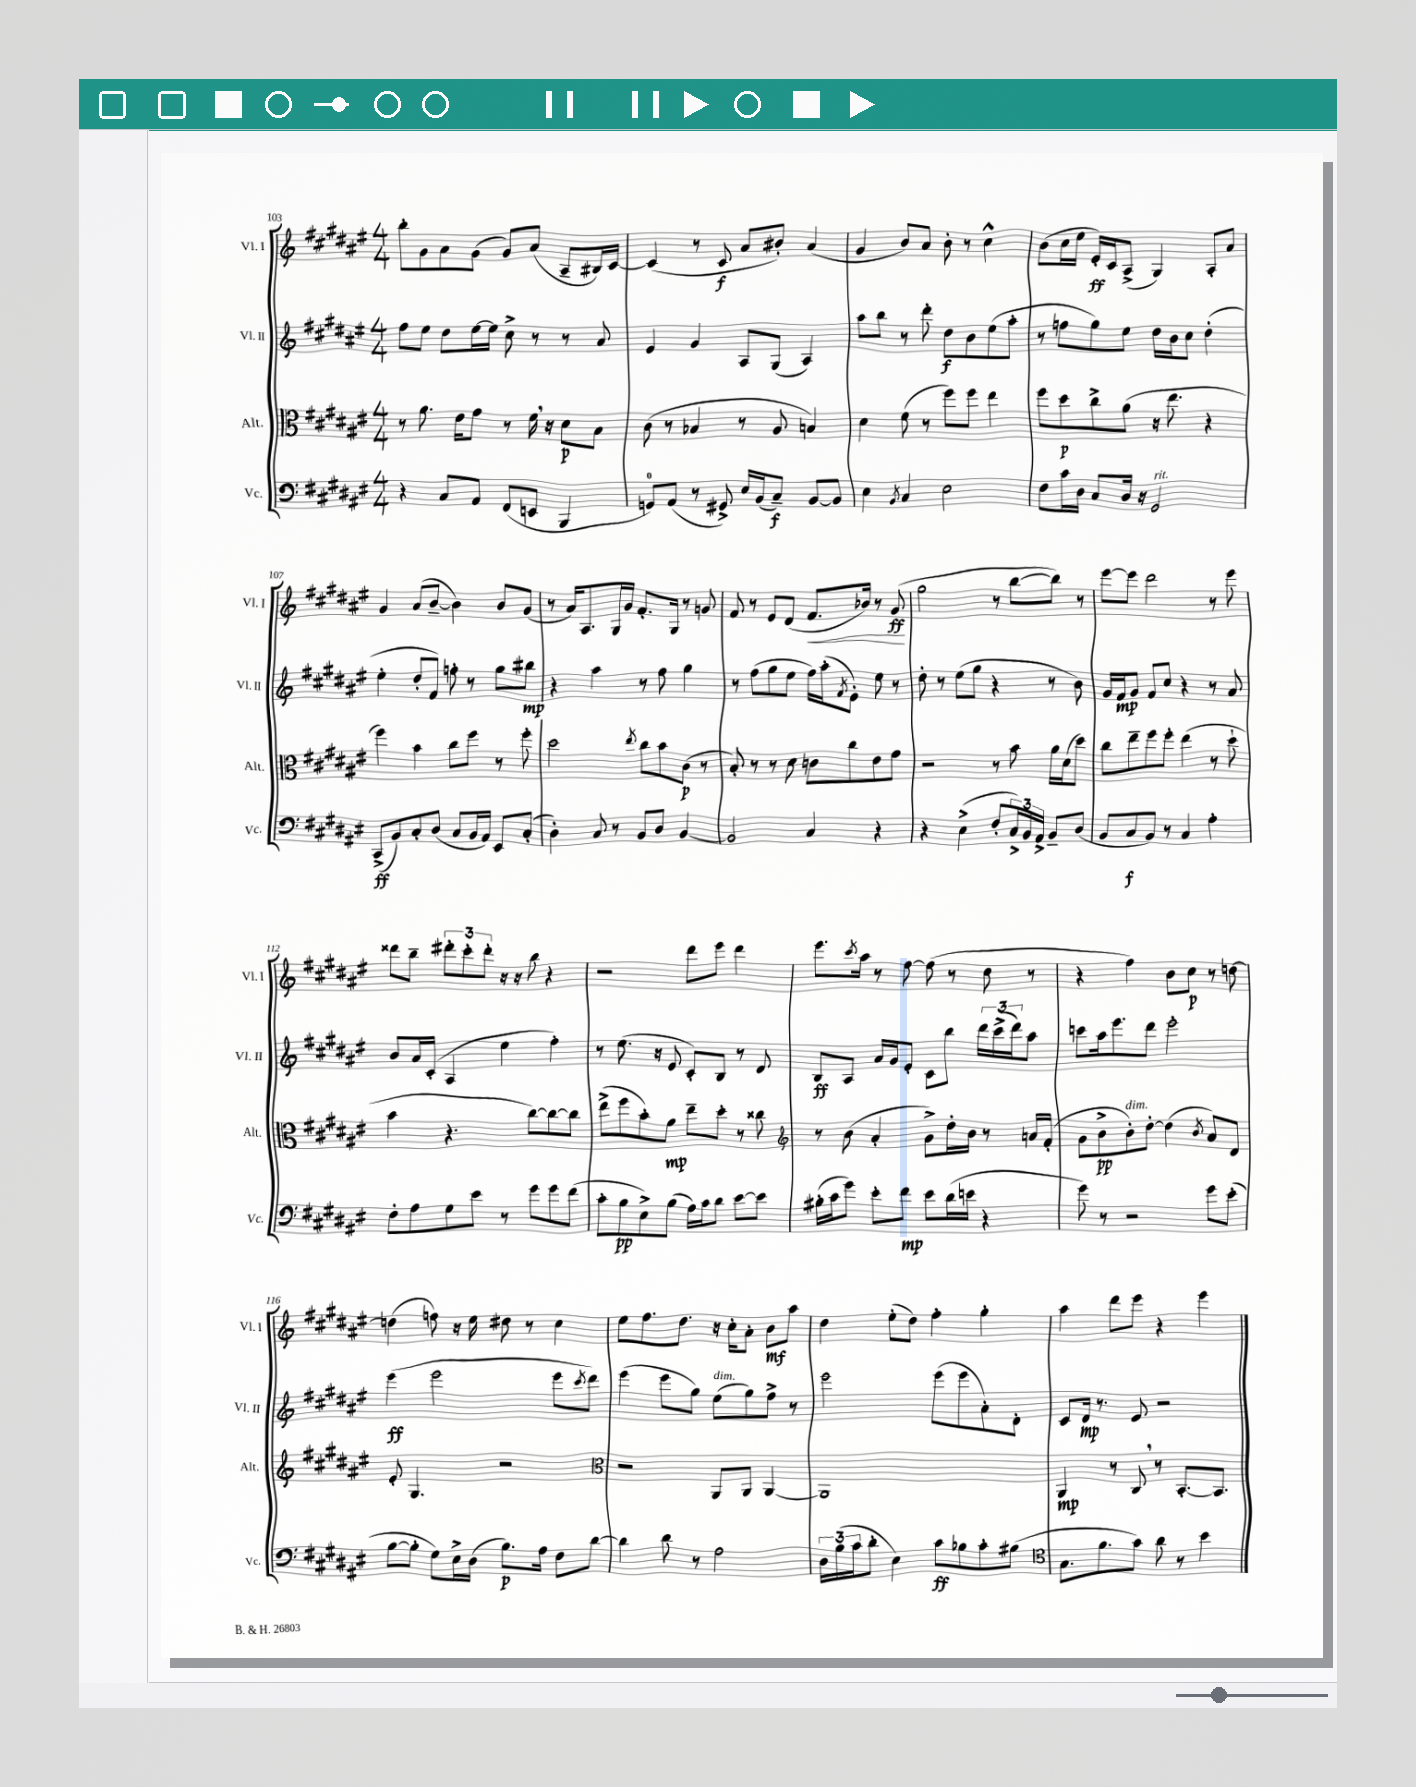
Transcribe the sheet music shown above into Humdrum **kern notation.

**kern	**dynam	**kern	**dynam	**kern	**dynam	**kern	**dynam
*part4	*part4	*part3	*part3	*part2	*part2	*part1	*part1
*staff4	*staff4	*staff3	*staff3	*staff2	*staff2	*staff1	*staff1
*I"Vc.	*	*I"Alt.	*	*I"Vl. II	*	*I"Vl. I	*
*I'Vc.	*	*I'Alt.	*	*I'Vl. II	*	*I'Vl. I	*
*clefF4	*	*clefC3	*	*clefG2	*	*clefG2	*
*k[f#c#g#d#a#e#]	*	*k[f#c#g#d#a#e#]	*	*k[f#c#g#d#a#e#]	*	*k[f#c#g#d#a#e#]	*
*M4/4	*	*M4/4	*	*M4/4	*	*M4/4	*
=103	=103	=103	=103	=103	=103	=103	=103
4r	.	8r	.	8ff#\L	.	8bb'\L	.
.	.	8.a#\	.	8ee#\J	.	8g#\	.
8C#/L	.	.	.	8dd#\L	.	8a#\	.
.	.	16e#\KL	.	.	.	.	.
8AA#/J	.	8g#\J	.	[16ee#\L	.	(8g#\J	.
.	.	.	.	16ee#\JJ]	.	.	.
(8FF#/L	.	8r	.	8cc#^\	.	8g#/L)	.
8EEn/J	.	16f#,\	.	8r	.	(8a#/J	.
.	.	16r	.	.	.	.	.
4BBB/	.	8d#\L	p	8r	.	8A#~/L	.
.	.	8B\J	.	8a#/	.	16B#X/L)	.
.	.	.	.	.	.	[16c#/JJ	.
=104	=104	=104	=104	=104	=104	=104	=104
8GGn/L)	.	(8c#\	.	4e#/	.	(4c#/]	.
(8AA#/J	.	8r	.	.	.	.	.
8r	.	4B-X/	.	4g#/	.	8r	.
8GG#X^/)	.	.	.	.	.	8c#/	f
16E#/LL	.	8r	.	8A#/L	.	8a#/L	.
(16BB/J	.	.	.	.	.	.	.
8C#~/J)	f	8A#/	.	(8G#/J	.	8b#X'/J)	.
[8BB/L	.	4Bn/)	.	4A#/)	.	(4a#/	.
8BB/J]	.	.	.	.	.	.	.
=105	=105	=105	=105	=105	=105	=105	=105
4E#\	.	4d#\	.	8aa#\L	.	4g#/	.
.	.	.	.	8bb\J	.	.	.
8qBB/	.	.	.	.	.	.	.
4C#/	.	(8f#\	.	8r	.	8b/L)	.
.	.	8r	.	8ddd#'\	.	8a#/J	.
2E#\	.	8ff#\L)	.	8dd#\L	f	8b'\	.
.	.	8ff#\J	.	8b\	.	8r	.
.	.	4ee#\	.	(8ee#\	.	4cc#^^\	.
.	.	.	.	8aa#'\J	.	.	.
=106	=106	=106	=106	=106	=106	=106	=106
8F#\L	.	8ff#\L	.	8r	.	(8b\L	.
16c#\L	.	8dd#\	p	8ffn\L	.	16cc#\L	.
16D#\JJ	.	.	.	.	.	16ee#\JJ	.
8C#/L	.	8cc#^\	.	8gg#\)	.	16e#'/LL)	ff
.	.	.	.	.	.	16c#/J	.
16D#/Jk	.	(8a#\J	.	8ee#\J	.	(8A#^/J	.
16r	.	.	.	.	.	.	.
!LO:TX:a:i:t=rit.	!	!	!	!	!	!	!
2GG#/	.	16r	.	16dd#\LL	.	4G#/)	.
.	.	8.ee#\	.	16b\J	.	.	.
.	.	.	.	8cc#\J	.	.	.
.	.	4r	.	(4dd#'\	.	8A#'/L	.
.	.	.	.	.	.	8a#/J	.
!!LO:LB:g=z
=107	=107	=107	=107	=107	=107	=107	=107
(8CC#^/L	ff	4ff#\)	.	4ee#'\	.	4g#/	.
8BB/)	.	.	.	.	.	.	.
8C#'/	.	4b\	.	8dd#'/L	.	(8a#/L	.
(8D#/J	.	.	.	8f#/J)	.	[8b~/J	.
8C#/L	.	8cc#\L	.	8ffn'\	.	4b\])	.
16BB/L	.	8ff#\J	.	8r	.	.	.
16AA#/JJ)	.	.	.	.	.	.	.
8EE#/L	.	8r	.	8gg#\L	.	8b/L	.
(8C#'/J	.	8ff#'\	.	8bb#X\J	mp	(8g#/J	.
=108	=108	=108	=108	=108	=108	=108	=108
4D#'\)	.	2dd#\	.	4r	.	8r	.
.	.	.	.	.	.	16a#/KL)	.
.	.	.	.	.	.	8.A#/	.
8C#/	.	.	.	4aa#\	.	.	.
8r	.	.	.	.	.	16G#/L	.
.	.	.	.	.	.	16g#/JJ	.
.	.	8qee#/	.	.	.	.	.
8BB/L	.	8cc#\L	.	8r	.	8.f#'/L	.
8D#/J	.	8b\	.	8ff#\	.	.	.
.	.	.	.	.	.	16G#/Jk	.
[4BB/	.	(8c#\J	p	4gg#\	.	8r	.
.	.	8r	.	.	.	8gn/	.
=109	=109	=109	=109	=109	=109	=109	=109
2BB/]	.	8B'/)	.	8r	.	8f#/	.
.	.	8r	.	(8ff#\L	.	8r	.
.	.	8r	.	8gg#\	.	8e#/L	.
.	.	8d#\	.	8ee#\J	.	(8d#/J	.
!	!	!	!	!	!	!	!LO:HP:b
4C#/	.	8cn\L	.	16ff#\LL)	.	8.f#/L	<
.	.	.	.	(16aa#'\J	.	.	.
.	.	.	.	8qf#/	.	.	.
.	.	8cc#\	.	8e#'\J)	.	.	.
.	.	.	.	.	.	16b-X/Jk)	.
4r	.	8e#\	.	8ee#\	.	8r	.
.	.	8g#\J	.	8r	.	(8g#/	ff
.	.	.	.	.	.	.	[
=110	=110	=110	=110	=110	=110	=110	=110
4r	.	2r	.	8dd#'\	.	2gg#\	.
.	.	.	.	8r	.	.	.
(4E#^\	.	.	.	(8ee#\L	.	.	.
.	.	.	.	8gg#\J	.	.	.
8F#'/L	.	8r	.	4r	.	8r	.
24C#^/L)	.	8b\	.	.	.	[8bb\L	.
24BB/	.	.	.	.	.	.	.
24AA#^/JJ	.	.	.	.	.	.	.
8BB~/L	.	16a#\LL	.	8r	.	8bb\J])	.
.	.	(16d#\J	.	.	.	.	.
(8D#/J	.	8dd#\J)	.	8b\)	.	8r	.
=111	=111	=111	=111	=111	=111	=111	=111
8BB/L	.	8cc#\L	.	16g#/LL	.	[8eee#\L	.
.	.	.	.	16f#/J	mp	.	.
8C#/	f	8ee#~\	.	8g#/J	.	8eee#\J]	.
8BB/J)	.	8ff#\	.	8f#/L	.	2ddd#\	.
8r	.	8ff#'\J	.	8cc#/J	.	.	.
4C#/	.	(4ee#\	.	4r	.	.	.
4A#'\	.	8r	.	8r	.	8r	.
.	.	8dd#`\	.	8a#/	.	8eee#\	.
!!LO:LB:g=z
=112	=112	=112	=112	=112	=112	=112	=112
8F#'\L	.	4b\	.	8b/L	.	8ddd##X\L	.
8A#\	.	.	.	16a#/L	.	8bb~\J	.
.	.	.	.	(16c#'/JJ	.	.	.
8G#\	.	4.r	.	4A#/	.	12ddd#X'\L	.
.	.	.	.	.	.	12ccc#'\	.
8e#\J	.	.	.	.	.	.	.
.	.	.	.	.	.	12ddd#'\J	.
8r	.	.	.	4ee#\	.	16r	.
.	.	.	.	.	.	16r	.
8g#\L	.	[8cc#\L)	.	.	.	8bb\	.
8g#\	.	8cc#\_	.	4ff#'\)	.	4r	.
(8f#\J	.	8cc#\J]	.	.	.	.	.
=113	=113	=113	=113	=113	=113	=113	=113
8c#'\L	.	(8ee#^\L	.	8r	.	2r	.
8B\	pp	8ff#\	.	(8.ee#\	.	.	.
8E#^\)	.	8b'\)	.	.	.	.	.
.	.	.	.	16r	.	.	.
(8B\J	.	8a#\J	mp	8e#/	.	.	.
16A#\LL)	.	8ee#~\L	.	8c#'/L)	.	8ddd#\L	.
16c#\J	.	.	.	.	.	.	.
8d#\J	.	8dd#'\J	.	8B/J	.	8eee#\J	.
[8e#\L	.	8r	.	8r	.	4ddd#\	.
8e#\J]	.	8cc##X\	.	8d#/	.	.	.
=114	=114	=114	=114	=114	=114	=114	=114
*	*	*clefG2	*	*	*	*	*
(16B#X'\LL	.	8r	.	8B/L	ff	8.eee#\L	.
16c#\J	.	.	.	.	.	.	.
8g#\J)	.	(8b\	.	8A#/J	.	.	.
.	.	.	.	.	.	8qccc#/	.
.	.	.	.	.	.	16aa#\Jk	.
8e#'\L	.	4a#'/	.	16a#/LL	.	8r	.
.	.	.	.	16g#/J	.	.	.
8f#\J	mp	.	.	8e#'/J	.	[8ff#\	.
8e#\L	.	8g#^\L)	.	8c#\L	.	(8ff#\]	.
(16d#\L	.	16dd#'\L	.	8bb\J	.	8r	.
16en\JJ	.	16b\JJ	.	.	.	.	.
4r	.	8r	.	24ddd#\LL	.	8dd#\	.
.	.	.	.	(24ccc#^\	.	.	.
.	.	.	.	24ddd#\J)	.	.	.
.	.	16an/LL	.	8aa#\J	.	8r	.
.	.	(16f#'/JJ	.	.	.	.	.
=115	=115	=115	=115	=115	=115	=115	=115
8g#\)	.	8g#\L	.	8cccn\L	.	4r	.
8r	.	8b^\	pp	16aa#\k	.	.	.
.	.	.	.	8.eee#\	.	.	.
!	!	!LO:TX:a:i:t=dim.	!	!	!	!	!
2r	.	8b'\)	.	.	.	4ff#\)	.
.	.	[8dd#'\J	.	8ddd#\J	.	.	.
.	.	(4dd#\]	.	2eee#'\	.	8b\L	.
.	.	.	.	.	.	8cc#\J	p
.	.	8qb/	.	.	.	.	.
8g#\L	.	8a#/L)	.	.	.	8r	.
(8e#'\J	.	8d#/J	.	.	.	[8ddn\	.
!!LO:LB:g=z
=116	=116	=116	=116	=116	=116	=116	=116
[8B\L	.	8e#'/	.	(4eee#\	ff	(4ddn\]	.
8B'\J]	.	4.G#/	.	.	.	.	.
8G#\L)	.	.	.	2eee#\	.	8ffn\)	.
16E#^\L	.	.	.	.	.	16r	.
(16D#\JJ	.	.	.	.	.	16ee#\	.
8.B\L)	p	2r	.	.	.	8dd#X\	.
.	.	.	.	.	.	8r	.
16A#\Jk	.	.	.	.	.	.	.
8F#\L	.	.	.	8eee#\L	.	4cc#\	.
.	.	.	.	8qccc#/	.	.	.
[8d#\J	.	.	.	8ddd#\J)	.	.	.
=117	=117	=117	=117	=117	=117	=117	=117
*	*	*clefC3	*	*	*	*	*
4d#\]	.	2r	.	(4eee#\	.	8ee#\L	.
.	.	.	.	.	.	8.ff#\	.
8d#\	.	.	.	8eee#\L	.	.	.
.	.	.	.	.	.	8.dd#\J	.
8r	.	.	.	8gg#\J)	.	.	.
!	!	!	!	!LO:TX:a:i:t=dim.	!	!	!
2A#\	.	8AA#/L	.	(8ee#\L	.	16r	.
.	.	.	.	.	.	16cc#'\KL	.
.	.	8AA#/J	.	8gg#\)	.	8a#'\J	.
.	.	[4AA#/	.	8ff#^\J	.	8b\L	mf
.	.	.	.	8r	.	8aa#\J	.
=118	=118	=118	=118	=118	=118	=118	=118
24D#\LL	.	1AA#]	.	2eee#\	.	4dd#\	.
(24B\	.	.	.	.	.	.	.
24c#\J	.	.	.	.	.	.	.
8d#'\J	.	.	.	.	.	.	.
4E#\)	.	.	.	.	.	(8ee#'\L	.
.	.	.	.	.	.	8dd#\J)	.
8c#\L	ff	.	.	(8eee#\L	.	4ff#'\	.
8B-X\	.	.	.	8eee#\	.	.	.
8c#'\	.	.	.	8a#'\)	.	4gg#'\	.
(8B#X\J	.	.	.	8d#'\J	.	.	.
=119	=119	=119	=119	=119	=119	=119	=119
*clefC4	*	*	*	*	*	*	*
8.G#\L	.	4AA#/	mp	8c#/L	.	4aa#\	.
.	.	.	.	16d#/Jk	mp	.	.
8.f#\	.	.	.	8.r	.	.	.
.	.	8r	.	.	.	8ddd#\L	.
8g#\J)	.	8C#,/	.	8e#/	.	8eee#\J	.
8a#\	.	8r	.	2r	.	4r	.
8r	.	[8.BB'/L	.	.	.	.	.
4b\	.	.	.	.	.	4eee#\	.
.	.	8.BB/J]	.	.	.	.	.
==	==	==	==	==	==	==	==
*-	*-	*-	*-	*-	*-	*-	*-
